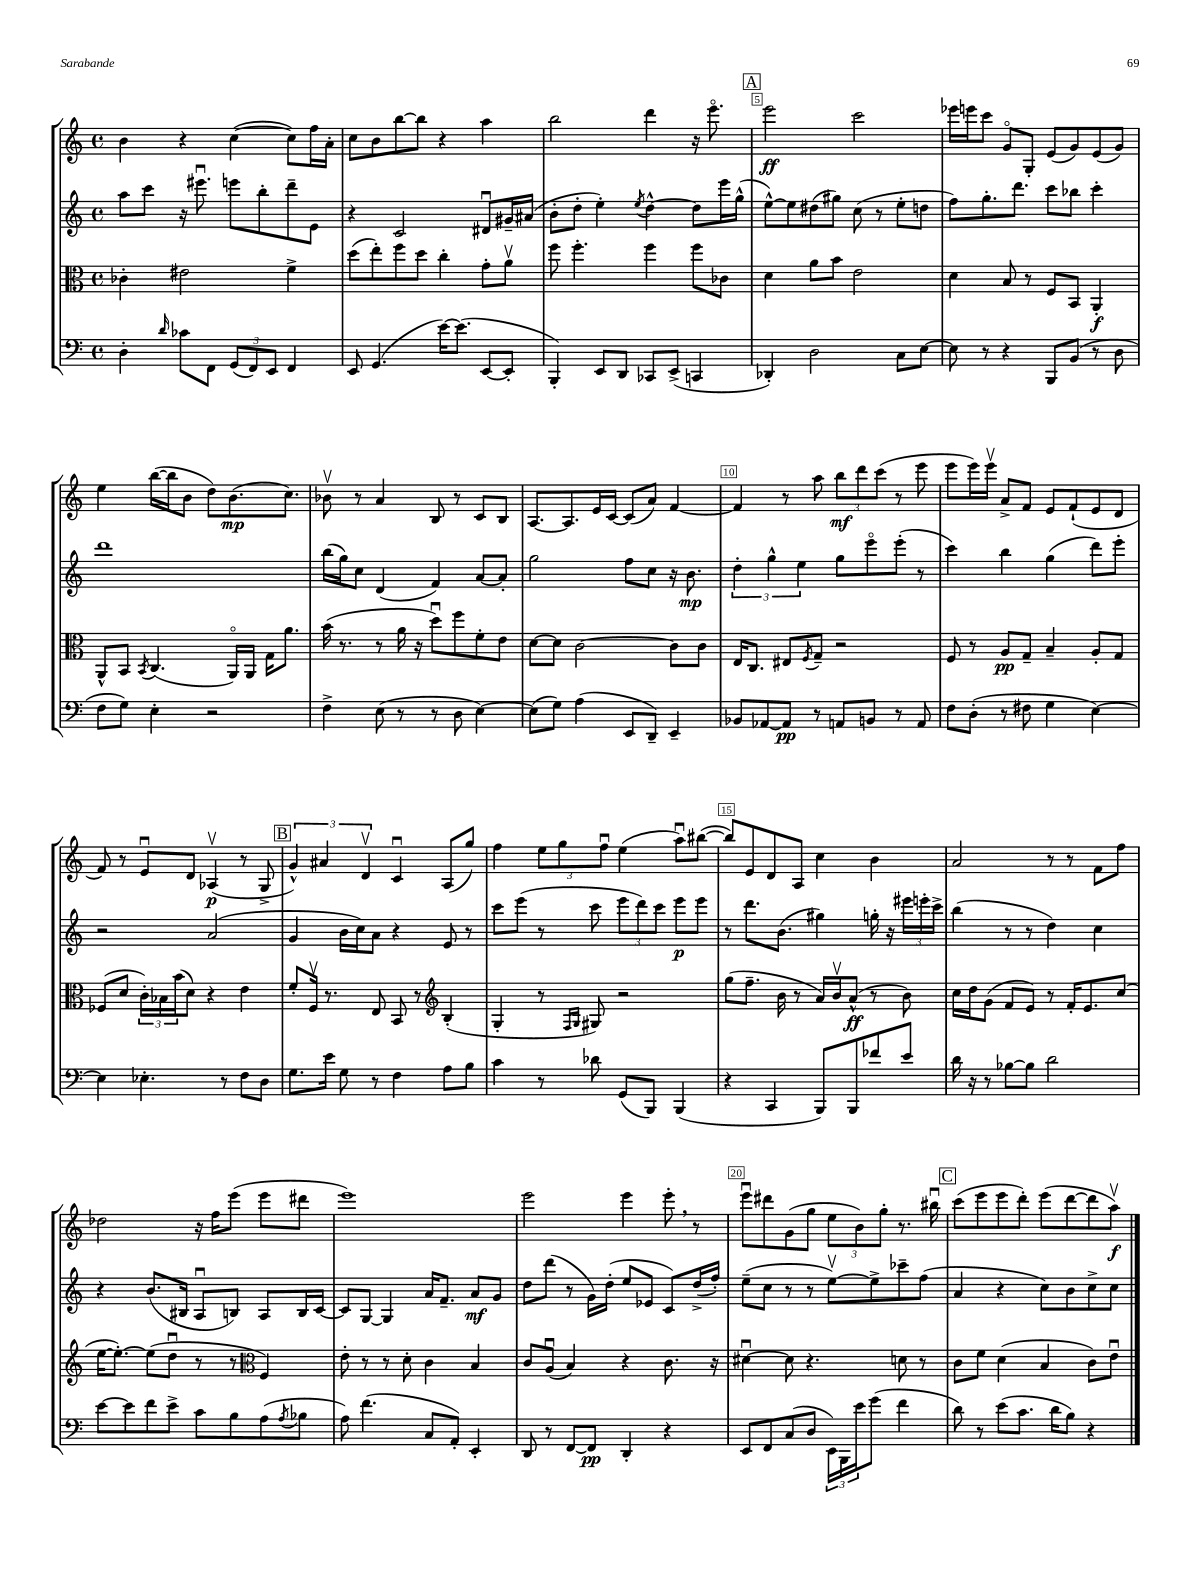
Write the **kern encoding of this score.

**kern	**kern	**kern	**kern
*staff4	*staff3	*staff2	*staff1
*clefF4	*clefC3	*clefG2	*clefG2
*k[]	*k[]	*k[]	*k[]
*M4/4	*M4/4	*M4/4	*M4/4
*met(c)	*met(c)	*met(c)	*met(c)
4D'	4c-'	8aa	4b
.	.	8ccc	.
16qqd	.	.	.
8c-	2e#	16r	4r
.	.	8.eee#u	.
8FF	.	.	.
(12GG	.	8eee	([4cc
12FF)	.	.	.
.	.	8bb'	.
12EE	.	.	.
4FF	4f^	8ddd~	8cc])
.	.	8e	16ff
.	.	.	16a'
=	=	=	=
8EE	(8dd	4r	8cc
(4.GG	8ee')	.	8b
.	8ff	2c	[8bb
.	8dd	.	8bb]
[16e)	4cc'	.	4r
(8.e]	.	.	.
[8EE	8g'	8d#u	4aa
8EE']	8av	16g#~	.
.	.	(16a#	.
=	=	=	=
4BBB')	8ff	8b'	2bb
.	4.ff'	8dd'	.
8EE	.	4ee')	.
8DD	.	.	.
.	.	8qee	.
8CC-	4ff	[4dd^^	4ddd
(8EE^	.	.	.
4CC	8ff	8dd]	16r
.	.	.	8.eeeo
.	8c-	16eee	.
.	.	(16gg^^	.
=	=	=	=
4DD-')	4d	[8ee^^)	2eee
.	.	8ee]	.
2D	8a	(8dd#	.
.	8b	8gg#)	.
.	2e	(8cc	2ccc
.	.	8r	.
8C	.	8ee'	.
[8E	.	8dd	.
=	=	=	=
8E]	4d	8ff)	16eee-
.	.	.	16eee
8r	.	8.gg'	8ccc
4r	8B	.	8go
.	.	8.ddd	.
.	8r	.	8G'
8BBB	8F	8ccc	(8e
(8BB	8BB	8bb-	8g)
8r	4AA'	4ccc'	(8e
8D	.	.	8g)
=	=	=	=
8F	8AA^^	1ddd	4ee
8G)	8BB	.	.
.	8qBB	.	.
4E'	(4.C	.	([16bb
.	.	.	16bb]
.	.	.	8b
2r	.	.	8dd)
.	16AAo)	.	(8.b
.	16AA	.	.
.	16G	.	.
.	8.a	.	8.cc)
=	=	=	=
4F^	(16b	(16bb	8b-v
.	8.r	16gg)	.
.	.	8cc	8r
(8E	8r	(4d	4a
8r	16a	.	.
.	16r	.	.
8r	8ddu)	4f)	8B
8D	8ff	.	8r
[4E)	8f'	[8a	8c
.	8e	8a']	8B
=	=	=	=
(8E]	[8d	2gg	[8.A
8G)	8d]	.	.
.	.	.	8.A]
(4A	[2c	.	.
.	.	.	16e
.	.	.	[16c
8EE	.	8ff	(8c]
8DD~)	.	8cc	8a)
4EE~	8c]	16r	[4f
.	.	8.b	.
.	8c	.	.
=	=	=	=
8BB-	16E	6dd'	4f]
.	8.C	.	.
[8AA-	.	.	.
.	.	6gg^^	.
8AA-]	8E#	.	8r
.	.	6ee	.
.	8qF	.	.
8r	8G~	.	8aa
8AA	2r	8gg	12bb
.	.	.	12ddd
8BB	.	8eeeo	.
.	.	.	(12ccc
8r	.	(8eee'	8r
8AA	.	8r	8eee
=	=	=	=
8F	8F	4ccc)	8eee
(8D'	8r	.	16eee)
.	.	.	16eeev
8r	8A	4bb	8a^
8F#	8G~	.	8f
4G	4B~	(4gg	8e
.	.	.	(8f`
[4E)	8A'	8ddd)	8e
.	8G	8eee'	8d
=	=	=	=
4E]	(8F-	2r	8f)
.	8d	.	8r
4.E-'	24c')	.	8eu
.	24B-	.	.
.	(24b	.	.
.	8d)	.	8d
.	4r	(2a	(4A-v
8r	.	.	.
8F	4e	.	8r
8D	.	.	8G^
=	=	=	=
8.G	8f'	4g	6g^^)
.	16Fv	.	.
.	.	.	6a#
16e	8.r	.	.
8G	.	16b	.
.	.	16cc)	.
.	.	.	6dv
8r	8E	8a	.
4F	8BB	4r	4cu
.	8r	.	.
*	*clefG2	*	*
8A	(4B'	8e	(8A
8B	.	8r	8gg)
=	=	=	=
4c	4G'	8ccc	4ff
.	.	(8eee	.
8r	8r	8r	12ee
.	.	.	12gg
.	16qqF	.	.
.	16qqG	.	.
8d-	8G#)	8ccc	.
.	.	.	12ffu
(8GG	2r	12eee	(4ee
.	.	12ddd)	.
8BBB)	.	.	.
.	.	12ccc	.
(4BBB	.	8eee	8aau)
.	.	8eee	([8bb#
=	=	=	=
4r	(8gg	8r	8bb#])
.	8.ff~	8.ddd	8e
4CC	.	.	8d
.	16b	(8.b	.
.	8r	.	8A
8BBB)	16a)	4gg#)	4cc
.	16bv	.	.
8BBB	(8a^^	.	.
8f-	8r	16gg'	4b
.	.	16r	.
8e	8b)	24eee#	.
.	.	24eee'	.
.	.	24ccc^	.
=	=	=	=
16d	16cc	(4bb	2a
16r	16dd	.	.
8r	(8g	.	.
[8B-	8f	8r	.
8B-]	8e)	8r	.
2d	8r	4dd)	8r
.	16f'	.	8r
.	8.e	.	.
.	.	4cc	8f
.	(8cc	.	8ff
=	=	=	=
[8e	[16ee	4r	2dd-
.	8.ee'_)	.	.
8e]	.	.	.
8f	(8ee]	(8.b	.
8e^	8ddu	.	.
.	.	16B#	.
8c	8r	8Au	16r
.	.	.	16ff
8B	8r	8B)	(8eee
*	*clefC3	*	*
(8A	4F)	8A	8eee
8qA	.	.	.
8B-	.	16B	8ddd#
.	.	[16c	.
=	=	=	=
8A)	8e'	8c]	1eee)
(4.f	8r	[8G	.
.	8r	4G]	.
.	8d'	.	.
8C	4c	16a	.
.	.	8.f~	.
8AA')	.	.	.
4EE'	4B	8a	.
.	.	8g	.
=	=	=	=
8DD	8c	8dd	2eee
8r	(8Au	(8ddd	.
[8FF	4B)	8r	.
8FF]	.	16g)	.
.	.	(16dd'	.
4DD'	4r	8ee	4eee
.	.	8e-	.
4r	8.c	8c)	8eee'
.	.	(16dd^	8r
.	16r	16ff')	.
=	=	=	=
8EE	[4d#u	(8ee~	8eeeu
8FF	.	8cc	8ddd#
(8C	8d#]	8r	(8g
8D	4.r	8r	8gg
24EE)	.	[8eev)	12ee
24BBB	.	.	.
24e	.	.	12b)
(8g	.	8ee^]	.
.	.	.	12gg'
4f	8d	8ccc-~	8.r
.	8r	(8ff	.
.	.	.	16bb#u
=	=	=	=
8d)	8c	4a	(8ccc
8r	8f	.	8eee
(8e	(4d	4r	8eee
8.c	.	.	8ddd')
.	4B	8cc)	(8eee
16d	.	.	.
8B)	.	8b	[8ddd
4r	8c)	8cc^	8ddd]
.	8eu	8cc	8aav)
==	==	==	==
*-	*-	*-	*-
